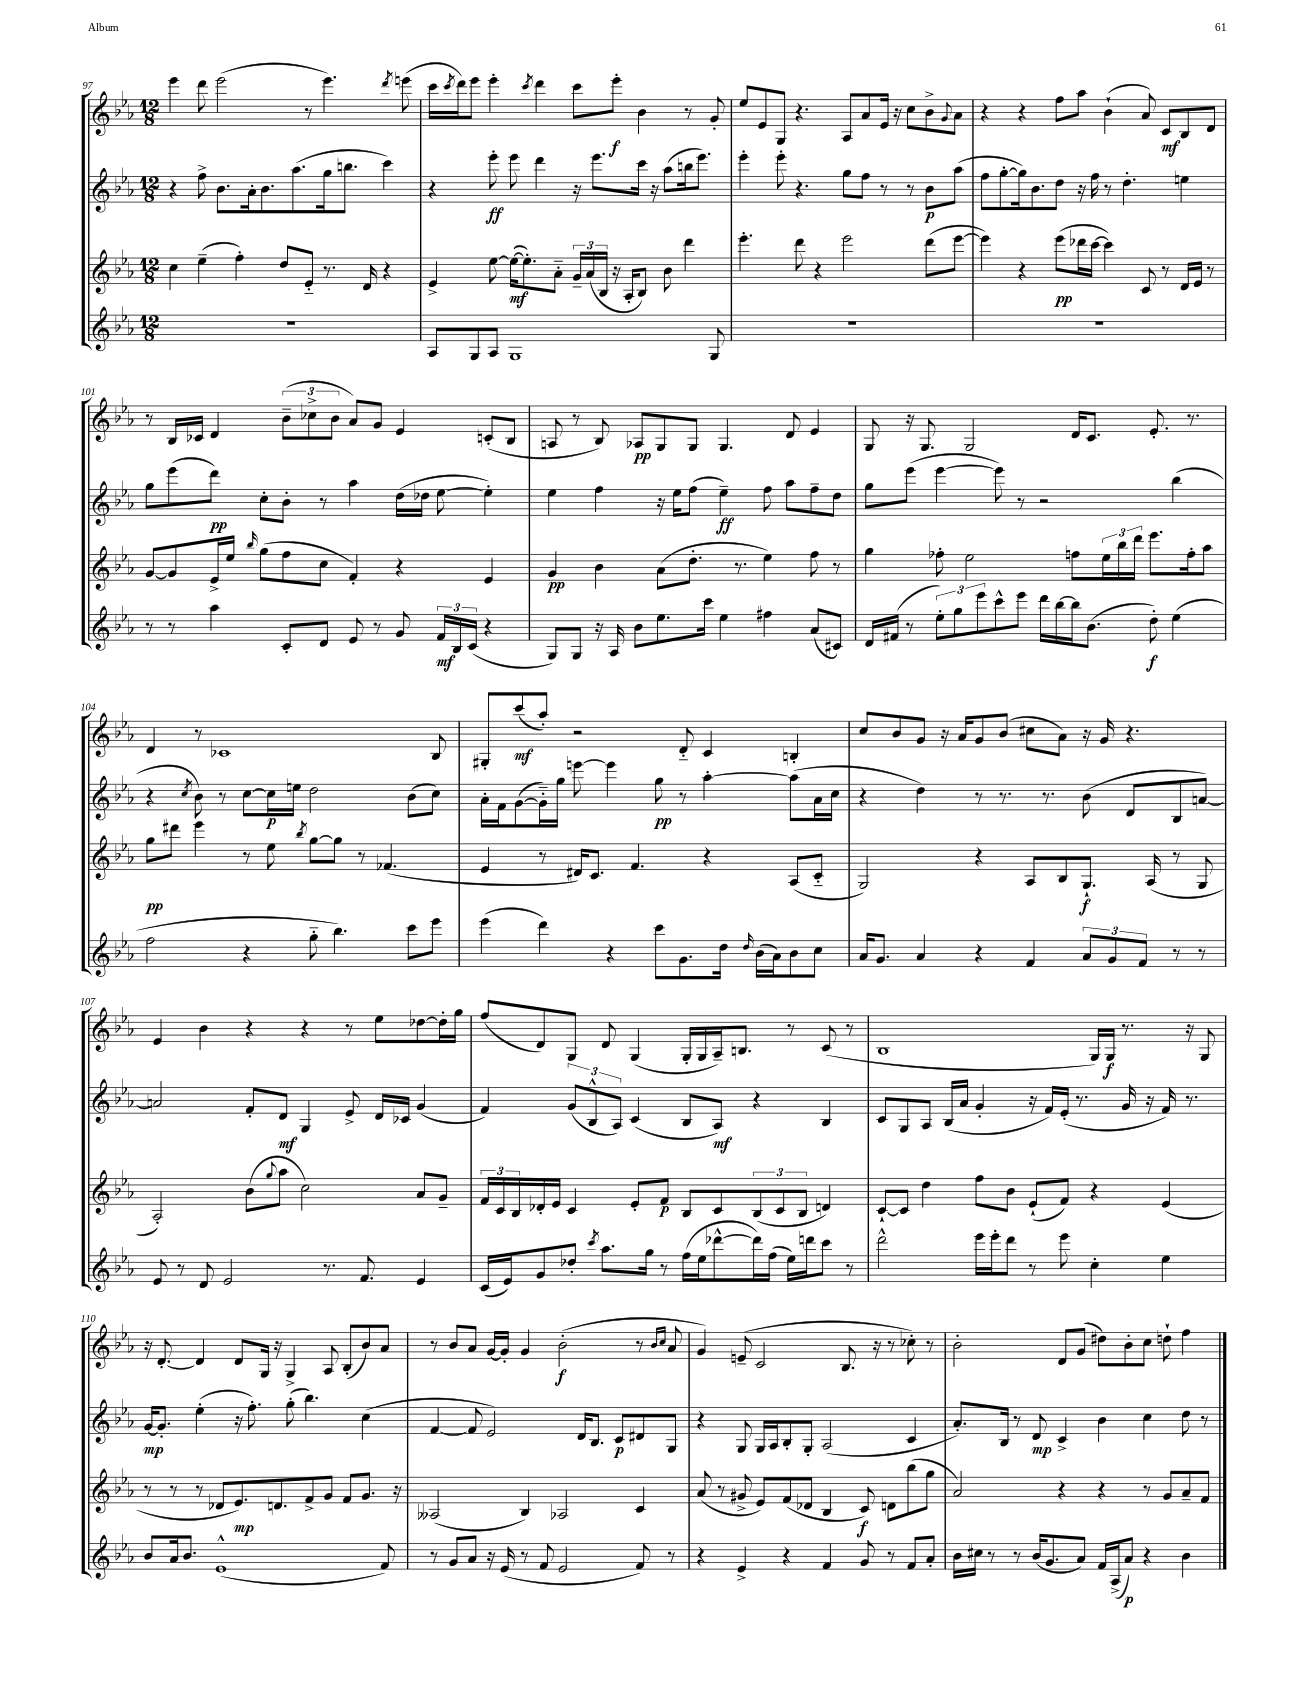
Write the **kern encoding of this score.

**kern	**dynam	**kern	**dynam	**kern	**dynam	**kern	**dynam
*part4	*part4	*part3	*part3	*part2	*part2	*part1	*part1
*staff4	*staff4	*staff3	*staff3	*staff2	*staff2	*staff1	*staff1
*clefG2	*	*clefG2	*	*clefG2	*	*clefG2	*
*k[b-e-a-]	*	*k[b-e-a-]	*	*k[b-e-a-]	*	*k[b-e-a-]	*
*M12/8	*	*M12/8	*	*M12/8	*	*M12/8	*
=97	=97	=97	=97	=97	=97	=97	=97
1.r	.	4cc\	.	4r	.	4eee-\	.
.	.	(4ee-~\	.	8ff^\	.	8ddd\	.
.	.	.	.	8.b-\L	.	(2eee-\	.
.	.	4ff'\)	.	.	.	.	.
.	.	.	.	16a-'\k	.	.	.
.	.	.	.	8.b-\	.	.	.
.	.	8dd/L	.	.	.	.	.
.	.	.	.	(8.aa-\	.	.	.
.	.	8e-/J	.	.	.	8r	.
.	.	8.r	.	16gg\k	.	4.eee-\)	.
.	.	.	.	8.bbn\J	.	.	.
.	.	16d/	.	.	.	.	.
.	.	4r	.	4ccc\)	.	.	.
.	.	.	.	.	.	8qddd/	.
.	.	.	.	.	.	(8eeen\	.
=98	=98	=98	=98	=98	=98	=98	=98
8A-/L	.	4e-^/	.	4r	.	16ccc\LL	.
.	.	.	.	.	.	8qccc/	.
.	.	.	.	.	.	16ddd\J)	.
8G/	.	.	.	.	.	8eee-\J	.
8A-/J	.	[8ee-\	.	8eee-'\	ff	4eee-'\	.
1G	.	(16ee-\KL_	mf	8eee-\	.	.	.
.	.	8.ee-'\])	.	.	.	.	.
.	.	.	.	.	.	8qccc/	.
.	.	.	.	4ddd\	.	4ddd\	.
.	.	8a-\J	.	.	.	.	.
.	.	24g~/LL	.	16r	.	8ccc\L	.
.	.	(24a-/	.	.	.	.	.
.	.	.	.	8.eee-\L	.	.	.
.	.	24B-/JJ	.	.	.	.	.
.	.	16r	.	.	.	8eee-'\J	f
.	.	16A-'/KL	.	.	.	.	.
.	.	8B-/J)	.	16ccc\Jk	.	4b-\	.
.	.	.	.	16r	.	.	.
.	.	8b-\	.	(8aa-\L	.	.	.
.	.	4ddd\	.	16bbn\k	.	8r	.
.	.	.	.	8.eee-\J)	.	.	.
8G/	.	.	.	.	.	8g'/	.
=99	=99	=99	=99	=99	=99	=99	=99
1.r	.	4.eee-'\	.	4eee-'\	.	8ee-/L	.
.	.	.	.	.	.	8e-/	.
.	.	.	.	8eee-'\	.	8G/J	.
.	.	8ddd\	.	4.r	.	4.r	.
.	.	4r	.	.	.	.	.
.	.	2eee-\	.	8gg\L	.	8A-/L	.
.	.	.	.	8ff\J	.	8a-/	.
.	.	.	.	8r	.	16e-/Jk	.
.	.	.	.	.	.	16r	.
.	.	.	.	8r	.	8cc\L	.
.	.	(8ddd\L	.	8b-\L	p	8b-^\	.
.	.	.	.	.	.	8qqg/	.
.	.	[8eee-\J	.	(8aa-\J	.	8a-\J	.
=100	=100	=100	=100	=100	=100	=100	=100
1.r	.	4eee-\])	.	8ff\L	.	4r	.
.	.	.	.	[8gg'\	.	.	.
.	.	4r	.	16gg\k])	.	4r	.
.	.	.	.	8.b-\	.	.	.
.	.	(8eee-\L	pp	8dd\J	.	8ff\L	.
.	.	16ddd-X\L	.	16r	.	8aa-\J	.
.	.	[16ccc\JJ	.	16ff\	.	.	.
.	.	4ccc\])	.	8r	.	(4b-`\	.
.	.	.	.	4.dd'\	.	.	.
.	.	8c/	.	.	.	8a-/)	.
.	.	8r	.	.	.	8c/L	mf
.	.	16d/LL	.	4een\	.	8B-/	.
.	.	16e-/JJ	.	.	.	.	.
.	.	8r	.	.	.	8d/J	.
!!LO:LB:g=z
=101	=101	=101	=101	=101	=101	=101	=101
8r	.	[8g/L	.	8gg\L	.	8r	.
8r	.	8g/]	.	(8eee-\	.	16B-/LL	.
.	.	.	.	.	.	16c-X/JJ	.
4aa-\	.	16e-^/L	.	8ddd\J)	pp	4d/	.
.	.	16ee-/JJ	.	.	.	.	.
.	.	16qqbb-/	.	.	.	.	.
.	.	(8gg\L	.	8cc'\L	.	.	.
8c'/L	.	8ff\	.	8b-'\J	.	(12b-~\L	.
.	.	.	.	.	.	12cc-X^\	.
8d/J	.	8cc\J	.	8r	.	.	.
.	.	.	.	.	.	12b-\J	.
8e-/	.	4f'/)	.	4aa-\	.	8a-/L)	.
8r	.	.	.	.	.	8g/J	.
8g/	.	4r	.	(16dd\LL	.	4e-/	.
.	.	.	.	16dd-X\JJ	.	.	.
24f/LL	mf	.	.	[8ee-\	.	.	.
24B-/	.	.	.	.	.	.	.
(24c/JJ	.	.	.	.	.	.	.
4r	.	4e-/	.	4ee-'\])	.	(8cn'/L	.
.	.	.	.	.	.	8B-/J	.
=102	=102	=102	=102	=102	=102	=102	=102
8G/L)	.	4g/	pp	4ee-\	.	8An/	.
8G/J	.	.	.	.	.	8r	.
16r	.	4b-\	.	4ff\	.	8B-/)	.
16A-/	.	.	.	.	.	.	.
8b-\L	.	.	.	.	.	8A-X/L	pp
8.ee-\	.	(8a-\L	.	16r	.	8G/	.
.	.	.	.	16ee-\KL	.	.	.
.	.	8.dd'\J	.	(8ff\J	.	8G/J	.
16ccc\Jk	.	.	.	.	.	.	.
4ee-\	.	.	.	4ee-~\)	ff	4.G/	.
.	.	8.r	.	.	.	.	.
4ff#X\	.	4ee-\)	.	8ff\	.	.	.
.	.	.	.	8aa-\L	.	8d/	.
(8a-/L	.	8ff\	.	8ff~\	.	4e-/	.
8c#X/J)	.	8r	.	8dd\J	.	.	.
=103	=103	=103	=103	=103	=103	=103	=103
16d/LL	.	4gg\	.	8gg\L	.	8G/	.
(16f#X/JJ	.	.	.	.	.	.	.
8r	.	.	.	(8eee-\J	.	16r	.
.	.	.	.	.	.	8.G/	.
12ee-'\L)	.	8ff-X'\	.	[4eee-\	.	.	.
12gg\	.	.	.	.	.	.	.
.	.	2ee-\	.	.	.	2G/	.
12eee-\	.	.	.	.	.	.	.
8ccc^^\	.	.	.	8eee-\])	.	.	.
8eee-\J	.	.	.	8r	.	.	.
16ddd\LL	.	.	.	2r	.	.	.
[16bb-\	.	.	.	.	.	.	.
16bb-\J]	.	8ffn\L	.	.	.	16d/KL	.
(8.b-\J	.	.	.	.	.	8.c/J	.
.	.	24ee-\L	.	.	.	.	.
.	.	24bb-\	.	.	.	.	.
.	.	24ddd\JJ	.	.	.	.	.
8dd'\)	f	8.eee-\L	.	.	.	8.e-'/	.
(4ee-\	.	.	.	(4bb-\	.	.	.
.	.	16ff'\k	.	.	.	8.r	.
.	.	8aa-\J	.	.	.	.	.
!!LO:LB:g=z
=104	=104	=104	=104	=104	=104	=104	=104
2ff\	.	8gg\L	pp	4r	.	4d/	.
.	.	8ddd#X\J	.	.	.	.	.
.	.	.	.	8qcc/	.	.	.
.	.	4eee-\	.	8b-\)	.	8r	.
.	.	.	.	8r	.	1c-X	.
4r	.	8r	.	[8cc\L	.	.	.
.	.	8ee-\	.	16cc\L]	p	.	.
.	.	.	.	16een\JJ	.	.	.
.	.	8qbb-/	.	.	.	.	.
8gg\	.	[8gg\L	.	2dd\	.	.	.
4.bb-\)	.	8gg\J]	.	.	.	.	.
.	.	8r	.	.	.	.	.
.	.	(4.f-X/	.	.	.	.	.
8ccc\L	.	.	.	(8b-\L	.	.	.
8eee-\J	.	.	.	8cc\J)	.	8B-/	.
=105	=105	=105	=105	=105	=105	=105	=105
(4eee-\	.	4e-/	.	16a-'\LL	.	8G#X'/L	.
.	.	.	.	16f\J	.	.	.
.	.	.	.	([8g\	.	(8ccc/	mf
4ddd\)	.	8r	.	16g\L])	.	8aa-'/J)	.
.	.	.	.	16gg\JJ	.	.	.
.	.	16d#X/KL)	.	[8eeen\	.	2r	.
.	.	8.c/J	.	.	.	.	.
4r	.	.	.	4eee\]	.	.	.
.	.	4.f/	.	.	.	.	.
8ccc\L	.	.	.	8gg\	pp	.	.
8.g\	.	.	.	8r	.	8d/	.
.	.	4r	.	[4aa-'\	.	4c/	.
16dd\Jk	.	.	.	.	.	.	.
16qqdd/	.	.	.	.	.	.	.
(16b-\LL	.	.	.	.	.	.	.
16a-\J)	.	.	.	.	.	.	.
8b-\	.	(8A-/L	.	(8aa-\L]	.	4Bn'/	.
8cc\J	.	8c/J	.	16a-\L	.	.	.
.	.	.	.	16cc\JJ	.	.	.
=106	=106	=106	=106	=106	=106	=106	=106
16a-/KL	.	2G/)	.	4r	.	8cc/L	.
8.g/J	.	.	.	.	.	.	.
.	.	.	.	.	.	8b-/	.
4a-/	.	.	.	4dd\)	.	8g/J	.
.	.	.	.	.	.	16r	.
.	.	.	.	.	.	16a-/KL	.
4r	.	4r	.	8r	.	8g/	.
.	.	.	.	8.r	.	(8b-/J	.
4f/	.	8A-/L	.	.	.	8cc#X\L	.
.	.	.	.	8.r	.	.	.
.	.	8B-/	.	.	.	8a-\J)	.
12a-/L	.	8.G`/J	f	(8b-\	.	16r	.
.	.	.	.	.	.	16g/	.
12g/	.	.	.	.	.	.	.
.	.	.	.	8d/L	.	4.r	.
12f/J	.	.	.	.	.	.	.
.	.	(16A-/	.	.	.	.	.
8r	.	8r	.	8B-/	.	.	.
8r	.	8G/	.	[8an/J)	.	.	.
!!LO:LB:g=z
=107	=107	=107	=107	=107	=107	=107	=107
8e-/	.	2A-'/)	.	2an/]	.	4e-/	.
8r	.	.	.	.	.	.	.
8d/	.	.	.	.	.	4b-\	.
2e-/	.	.	.	.	.	.	.
.	.	(8b-\L	.	8f'/L	.	4r	.
.	.	8qqgg/	.	.	.	.	.
.	.	8aa-\J	.	8d/J	mf	.	.
.	.	2cc\)	.	4G/	.	4r	.
8.r	.	.	.	.	.	.	.
.	.	.	.	8e-^/	.	8r	.
8.f/	.	.	.	.	.	.	.
.	.	.	.	16d/LL	.	8ee-\L	.
.	.	.	.	16c-X/JJ	.	.	.
4e-/	.	8a-/L	.	(4g/	.	[8dd-X\	.
.	.	8g~/J	.	.	.	16dd-'\L]	.
.	.	.	.	.	.	16gg\JJ	.
=108	=108	=108	=108	=108	=108	=108	=108
(16c/LL	.	24f/LL	.	4f/)	.	(8ff/L	.
.	.	24c/	.	.	.	.	.
16e-/J)	.	.	.	.	.	.	.
.	.	24B-/	.	.	.	.	.
8g/	.	16d-X'/	.	.	.	8d/)	.
.	.	16e-/JJ	.	.	.	.	.
8dd-X'/J	.	4c/	.	(12g/L	.	8G/J	.
.	.	.	.	12B-^^/	.	.	.
8qccc/	.	.	.	.	.	.	.
8.aa-\L	.	.	.	.	.	8d/	.
.	.	.	.	12A-/J)	.	.	.
.	.	8e-'/L	.	(4c/	.	(4G/	.
16gg\Jk	.	.	.	.	.	.	.
8r	.	8f/J	p	.	.	.	.
(16ff\LL	.	8B-/L	.	8B-/L	.	16G'/LL	.
16ee-\J	.	.	.	.	.	16G/	.
[8ddd-X^^\	.	8c/	.	8A-/J)	mf	16A-~/J)	.
.	.	.	.	.	.	8.Bn/J	.
16ddd-\L])	.	(12B-/	.	4r	.	.	.
(16ff\JJ	.	.	.	.	.	.	.
.	.	12c/	.	.	.	.	.
16ee-\LL)	.	.	.	.	.	8r	.
.	.	12B-/J	.	.	.	.	.
16dddn\J	.	.	.	.	.	.	.
8ccc\J	.	4dn/)	.	4B-/	.	(8c/	.
8r	.	.	.	.	.	8r	.
=109	=109	=109	=109	=109	=109	=109	=109
2ddd^^\	.	[8c`/L	.	8c/L	.	1B-	.
.	.	8c/J]	.	8G/	.	.	.
.	.	4dd\	.	8A-/J	.	.	.
.	.	.	.	(16B-/LL	.	.	.
.	.	.	.	16a-/JJ	.	.	.
16eee-\LL	.	8ff\L	.	4g'/	.	.	.
16eee-'\J	.	.	.	.	.	.	.
8ddd\J	.	8b-\J	.	.	.	.	.
8r	.	(8e-`/L	.	16r	.	.	.
.	.	.	.	16f/LL)	.	.	.
8eee-\	.	8f/J)	.	(16e-'/JJ	.	.	.
.	.	.	.	8.r	.	.	.
4cc'\	.	4r	.	.	.	16G/LL)	.
.	.	.	.	.	.	16G/JJ	f
.	.	.	.	16g/	.	8.r	.
.	.	.	.	16r	.	.	.
4ee-\	.	(4e-/	.	16f/)	.	.	.
.	.	.	.	8.r	.	16r	.
.	.	.	.	.	.	8G/	.
!!LO:LB:g=z
=110	=110	=110	=110	=110	=110	=110	=110
8b-/L	.	8r	.	[16g/KL	mp	16r	.
.	.	.	.	8.g'/J]	.	[8.d'/	.
16a-/k	.	8r	.	.	.	.	.
8.b-/J	.	.	.	.	.	.	.
.	.	8r	.	(4ee-'\	.	4d/]	.
(1e-^^	.	8d-X/L	.	.	.	.	.
.	.	8.e-/)	mp	16r	.	8d/L	.
.	.	.	.	8.ff'\)	.	.	.
.	.	.	.	.	.	16G/Jk	.
.	.	8.dn/	.	.	.	16r	.
.	.	.	.	(8gg'\	.	4G^/	.
.	.	8f^/	.	4.bb-\)	.	.	.
.	.	8g/J	.	.	.	8A-/	.
.	.	8f/L	.	.	.	(8B-'/L	.
.	.	8.g/J	.	(4cc\	.	8b-/)	.
8f/)	.	.	.	.	.	8a-/J	.
.	.	16r	.	.	.	.	.
=111	=111	=111	=111	=111	=111	=111	=111
8r	.	(2A--X/	.	[4f/	.	8r	.
8g/L	.	.	.	.	.	8b-/L	.
8a-/J	.	.	.	8f/]	.	8a-/J	.
16r	.	.	.	2e-/)	.	[16g/LL	.
(16e-/	.	.	.	.	.	16g'/JJ]	.
8r	.	4B-/)	.	.	.	4g/	.
8f/	.	.	.	.	.	.	.
2e-/	.	2A-X/	.	.	.	(2b-'\	f
.	.	.	.	16d/KL	.	.	.
.	.	.	.	8.B-/J	.	.	.
.	.	.	.	8c/L	p	.	.
8f/)	.	4c/	.	8d#X/	.	8r	.
.	.	.	.	.	.	16qqb-/LL	.
.	.	.	.	.	.	16qqcc/JJ	.
8r	.	.	.	8G/J	.	8a-/	.
=112	=112	=112	=112	=112	=112	=112	=112
4r	.	(8a-/	.	4r	.	4g/)	.
.	.	8r	.	.	.	.	.
4e-^/	.	8g#X^/	.	8G/	.	(8en~/	.
.	.	8e-/L)	.	16G/LL	.	2c/	.
.	.	.	.	16A-/J	.	.	.
4r	.	(8f/	.	8B-'/	.	.	.
.	.	8d-X/J	.	8G'/J	.	.	.
4f/	.	4B-/	.	(2A-/	.	.	.
.	.	.	.	.	.	8.B-/	.
8g/	.	8c/)	f	.	.	.	.
.	.	.	.	.	.	16r	.
8r	.	8dn\L	.	.	.	8r	.
8f/L	.	(8bb-\	.	4c/	.	8cc-X'\)	.
8a-'/J	.	8gg\J	.	.	.	8r	.
=113	=113	=113	=113	=113	=113	=113	=113
16b-\LL	.	2a-/)	.	8.a-'/L)	.	2b-'\	.
16cc#X\JJ	.	.	.	.	.	.	.
8r	.	.	.	.	.	.	.
.	.	.	.	16B-/Jk	.	.	.
8r	.	.	.	8r	.	.	.
(16b-/KL	.	.	.	8d/	mp	.	.
8.g/	.	.	.	.	.	.	.
.	.	4r	.	4c^/	.	8d/L	.
8a-/J)	.	.	.	.	.	(8g/J	.
16f/LL	.	4r	.	4b-\	.	8dd#X\L)	.
(16A-^/J	.	.	.	.	.	.	.
8a-/J)	p	.	.	.	.	8b-'\	.
4r	.	8r	.	4cc\	.	8cc\J	.
.	.	8g/L	.	.	.	8ddn`\	.
4b-\	.	8a-~/	.	8dd\	.	4ff\	.
.	.	8f/J	.	8r	.	.	.
==	==	==	==	==	==	==	==
*-	*-	*-	*-	*-	*-	*-	*-
